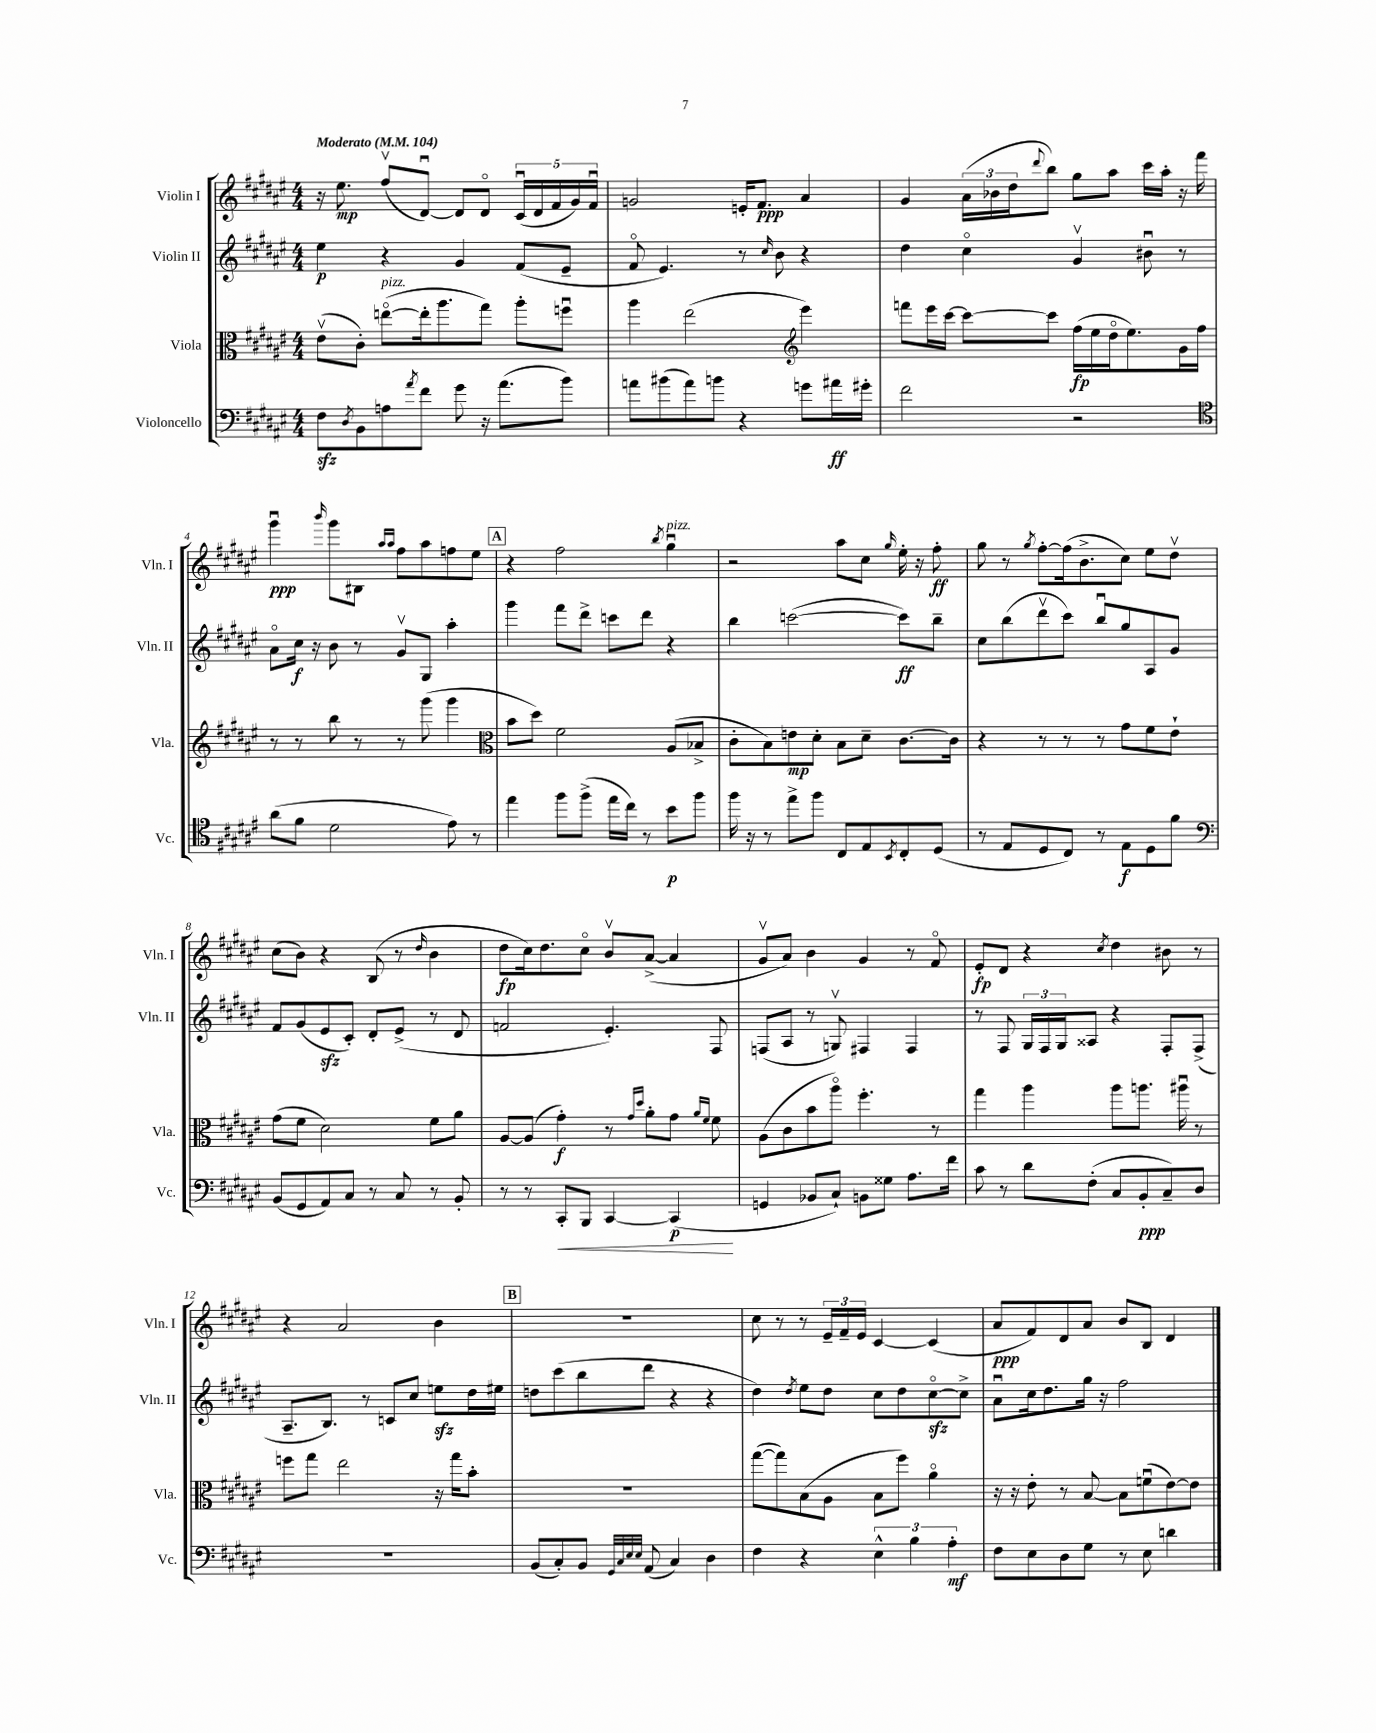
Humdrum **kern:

**kern	**kern	**kern	**kern
*staff4	*staff3	*staff2	*staff1
*clefF4	*clefC3	*clefG2	*clefG2
*k[f#c#g#d#a#e#]	*k[f#c#g#d#a#e#]	*k[f#c#g#d#a#e#]	*k[f#c#g#d#a#e#]
*M4/4	*M4/4	*M4/4	*M4/4
*MM104	*MM104	*MM104	*MM104
8F#\L	(8e#v\L	4ee#\	16r
.	.	.	8.ee#\
8qD#/	.	.	.
8BB\	8c#'\J)	.	.
8A\	([8eeo\L	4r	(8ff#v/L
8qa#/	.	.	.
8f#\J	16ee'\]k	.	[8d#u/J)
.	8.aa#\	.	.
8g#\	.	4g#/	8d#/]L
16r	8gg#\J)	.	8d#o/J
(8.a#\L	.	.	.
.	8aa#'\L	(8f#/L	(20c#u/LL
.	.	.	20d#/
.	.	.	20f#/
8b\J)	8ffu\J	8e#~/J	.
.	.	.	20g#/)
.	.	.	20f#u/JJ
=	=	=	=
8a\L	4aa#\	8f#o/	2g/
(8b#\	.	4.e#/)	.
8a\)	(2ee#\	.	.
8b\J	.	.	.
4r	.	8r	16e'/LK
.	.	.	8.f#/J
.	.	16qqcc#/	.
.	.	8b\	.
*	*clefG2	*	*
8g\L	4eee#\)	4r	4a#/
16a#\L	.	.	.
16g#'\JJ	.	.	.
=	=	=	=
2f#\	8fff\L	4dd#\	4g#/
.	16eee#\L	.	.
.	[16ccc#\JJ	.	.
.	8ccc#\_L	4cc#o\	(24a#\LL
.	.	.	24b-\
.	.	.	24dd#\J
.	.	.	8qqddd#/
.	8ccc#\]J	.	8bb\J)
2r	(16ff#\LL	4g#v/	8gg#\L
.	16ee#\	.	.
.	16dd#o\J	.	8aa#\J
.	8.ee#\)	.	.
.	.	8b#u\	16ccc#\LL
.	.	.	16aa#'\JJ
.	16g#\L	8r	16r
.	16ff#\JJ	.	16fff#\
=	=	=	=
*clefC4	*	*	*
(8a#\L	8r	8a#o\L	4ggg#u\
8f#\J	8r	16cc#\Jk	.
.	.	16r	.
.	.	.	16qqbbb/
2d#\	8bb\	8b\	8ggg#\L
.	8r	8r	8B#\J
.	.	.	16qqaa#/LL
.	.	.	16qqaa#/JJ
.	8r	8g#v/L	8ff#\L
.	(8ggg#\	8G#/J	8aa#\
8e#\)	4ggg#\	4aa#'\	8ff\
8r	.	.	8ee#\J
=	=	=	=
*	*clefC3	*	*
4ee#\	8b\L	4ggg#\	4r
.	8dd#\J)	.	.
8ff#\L	2f#\	8fff#\L	2ff#\
(8ff#^\J	.	8ddd#^\J	.
16ee#\LL	.	8ccc\L	.
16cc#\JJ)	.	.	.
8r	.	8ddd#\J	.
.	.	.	8qbb/
8b\L	(8A#/L	4r	4gg#u\
8ff#\J	8B-^/J	.	.
=	=	=	=
16ff#\	8c#'\L	4bb\	2r
16r	.	.	.
8r	8B\)	.	.
8ee#^\L	8e\	([2ccc\	.
8ff#\J	8d#'\J	.	.
8C#/L	8B\L	.	8aa#\L
8E#/	8d#~\J	.	8cc#\J
8qBB/	.	.	16qqgg#/
8C#'/	[8.c#\L	8ccc\]L)	16ee#'\
.	.	.	16r
(8D#/J	.	8bb~\J	8ff#'\
.	16c#\]Jk	.	.
=	=	=	=
8r	4r	8cc#\L	8gg#\
8E#/L	.	(8bb\	8r
.	.	.	8qgg#/
8D#/	8r	8ddd#v\	[8ff#'\L
8C#/J)	8r	8ccc#\J)	(16ff#\]k
.	.	.	8.b^\
8r	8r	8bbu/L	.
8E#\L	8g#\L	8gg#/	8cc#\J)
8D#\	8f#\	8A#/	8ee#\L
8f#\J	8e#`\J	8g#/J	8dd#v\J
=	=	=	=
*clefF4	*	*	*
(8BB/L	(8g#\L	8f#/L	(8cc#\L
8GG#/	8f#\J	(8g#/	8b\J)
8AA#/)	2d#\)	8e#/	4r
8C#/J	.	8c#'/J)	.
8r	.	8d#'/L	(8B/
8C#/	.	(8e#^/J	8r
.	.	.	16qqdd#/
8r	8f#\L	8r	4b\
8BB'/	8a#\J	8d#/	.
=	=	=	=
8r	[8A#/L	2f/	8dd#\L
8r	(8A#/]J	.	16cc#\k)
.	.	.	8.dd#\
8CC#'/L	4g#'\)	.	.
8BBB/J	.	.	8cc#o\J
[4CC#/	8r	4.e#'/)	8bv/L
.	16qqg#/LL	.	.
.	16qqdd#/JJ	.	.
.	8a#'\L	.	([8a#^/J
(4CC#/]	8g#\J	.	4a#/]
.	16qqa#/LL	.	.
.	16qqf#/JJ	.	.
.	8f#\	8F#/	.
=	=	=	=
4GG/	(8A#\L	(8F/L	8g#v/L
.	8c#\	8A#/J	8a#/J)
8BB-/L	8b\	8r	4b\
8C#`/J)	8aa#o\J)	8Gv/)	.
8BB\L	4.ff#'\	4F#/	4g#/
8G##\J	.	.	.
8.A#\L	.	4F#/	8r
.	8r	.	8f#o/
16f#\Jk	.	.	.
=	=	=	=
8c#\	4gg#\	8r	8e#'/L
8r	.	8F#/	8d#/J
8d#\L	4aa#\	24G#/LL	4r
.	.	24F#/	.
.	.	24G#/J	.
(8F#'\J	.	8A##/J	.
.	.	.	8qcc#/
8C#/L	8aa#\L	4r	4dd#\
8BB'/	8.aa\J	.	.
8C#~/)	.	8F#'/L	8b#\
.	16aa#u\	.	.
8D#/J	8r	(8F#^/J	8r
=	=	=	=
1r	8ff\L	8.A#~/L	4r
.	8gg#\J	.	.
.	.	8.B/J)	.
.	2ee#\	.	2a#/
.	.	8r	.
.	.	8c/L	.
.	.	8cc#/J	.
.	16r	8ee\L	4b\
.	16gg#\LK	.	.
.	8b'\J	16dd#\L	.
.	.	16ee#\JJ	.
=	=	=	=
(8BB/L	1r	8dd\L	1r
8C#'/)	.	(8ccc#\	.
8BB/J	.	8bb\	.
32qqGG#/LLL	.	.	.
32qqC#/	.	.	.
32qqE#/	.	.	.
32qqE#/JJJ	.	.	.
(8AA#/	.	8ddd#\J	.
4C#/)	.	4r	.
4D#\	.	4r	.
=	=	=	=
4F#\	([8gg#\L	4dd#\)	8cc#\
.	8gg#\])	.	8r
.	.	8qdd#/	.
4r	(8B\	8ee#\L	8r
.	8A#\J	8dd#\J	24e#~/LL
.	.	.	24f#~/
.	.	.	24e#/JJ
6E#^^\	8B\L	8cc#\L	[4c#/
.	8ff#\J)	8dd#\	.
6B\	.	.	.
.	4a#o\	[8cc#o\	(4c#/]
6A#'\	.	.	.
.	.	8cc#^\]J	.
=	=	=	=
8F#\L	16r	8a#u\L	8a#/L
.	16r	.	.
8E#\	8e#'\	16cc#\k	8f#/)
.	.	8.dd#\	.
8D#\	8r	.	8d#/
8G#\J	[8B/	16gg#\Jk	8a#/J
.	.	16r	.
8r	8B\]L	2ff#\	8b/L
8E#\	(8fu\	.	8B/J
4d\	[8e#\)	.	4d#/
.	8e#\]J	.	.
==	==	==	==
*-	*-	*-	*-
